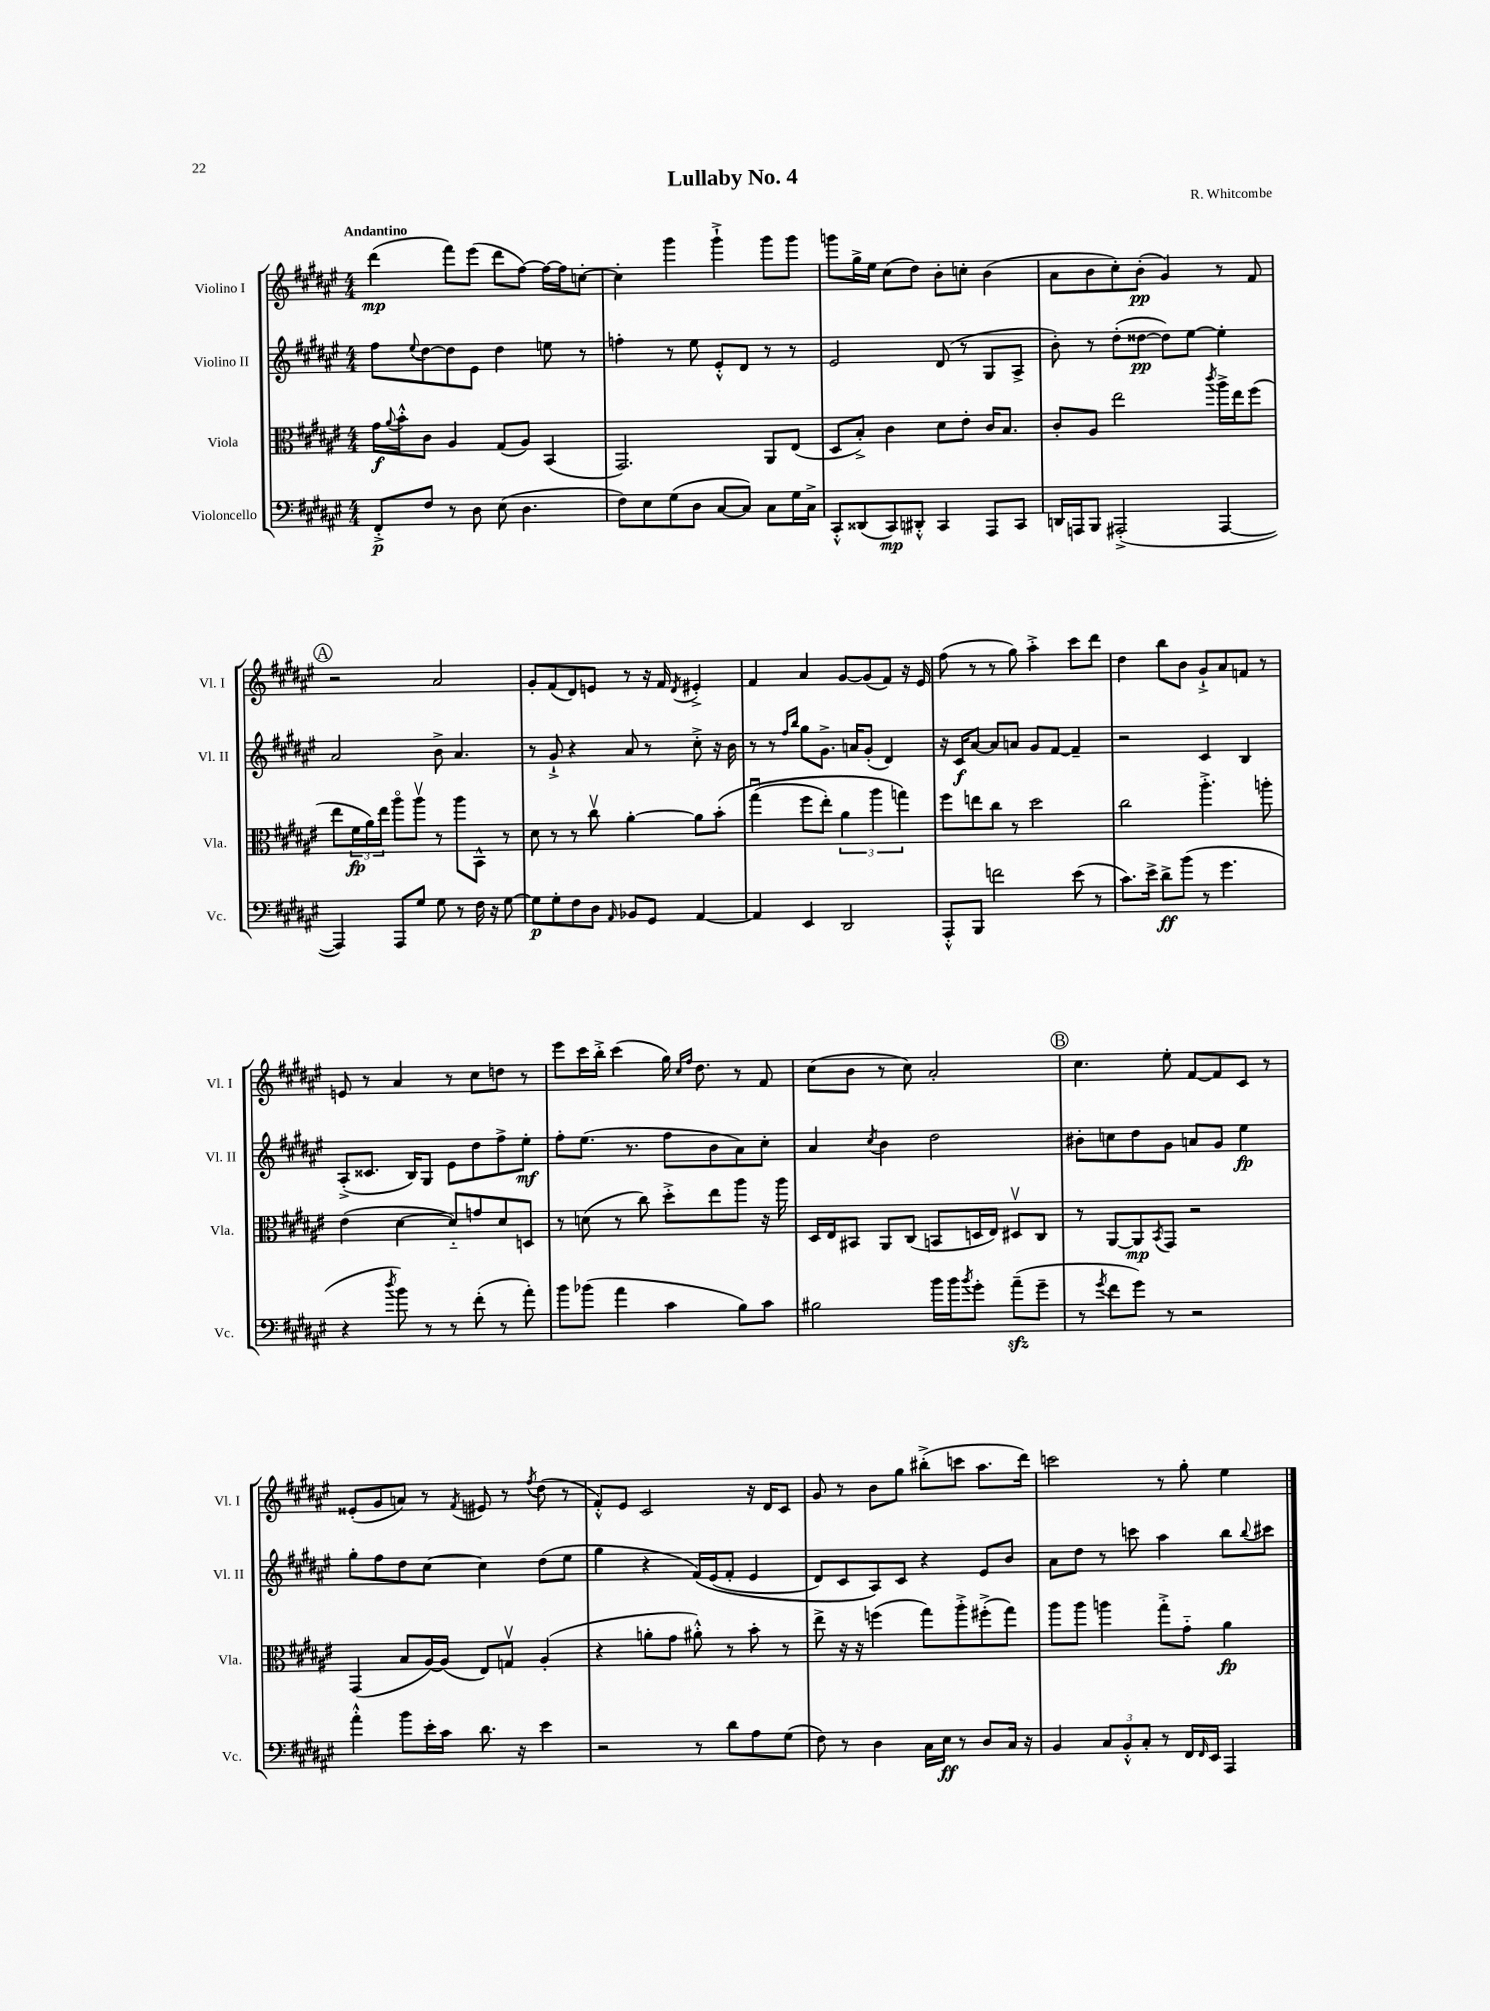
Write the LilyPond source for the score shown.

\header { title = "Lullaby No. 4" composer = "R. Whitcombe" }
<<
\new StaffGroup <<
\new Staff = "s0" \with { instrumentName = "Violino I" shortInstrumentName = "Vl. I" } {
    \clef treble \key fis \major \numericTimeSignature \time 4/4 \tempo "Andantino"
    dis'''4\mp( fis'''8) eis'''8( dis'''8 fis''8~) fis''16~ fis''16 c''8~-. |
    c''4-. gis'''4 gis'''4-!-> gis'''8 gis'''8 |
    g'''8 gis''16-> eis''16 cis''8( dis''8) b'8-. c''8-. b'4( |
    ais'8 b'8 cis''8-.) b'8-.\pp( gis'4) r8 fis'8 |
    \mark \markup { \circle "A" } r2 ais'2 |
    gis'8-. fis'8( dis'8) e'8 r8 r16 fis'16 \acciaccatura { dis'8 } eis'4-.-> |
    fis'4 ais'4 gis'8~ gis'8( fis'8) r16 eis'16 |
    fis''8( r8 r8 gis''8) ais''4-.-> cis'''8 dis'''8 |
    dis''4 b''8 b'8 gis'8-!-> ais'8 f'8 r8 |
    e'8 r8 ais'4 r8 cis''8 d''8 r8 |
    eis'''8 cis'''16 b''16-.-> cis'''4( gis''16) \grace { cis''16 fis''16 } dis''8. r8 fis'8 |
    cis''8( b'8 r8 cis''8) ais'2-. |
    \mark \markup { \circle "B" } cis''4. eis''8-. fis'8~ fis'8 cis'8 r8 |
    eisis'8-.( gis'8 a'8) r8 \acciaccatura { fis'8 } eis'8 r8 \acciaccatura { fis''8 } dis''8( r8 |
    fis'8-.-^) eis'8 cis'2 r16 dis'16 cis'8 |
    gis'8 r8 b'8 gis''8 bis''8-.->( c'''8 ais''8. dis'''16) |
    c'''2 r8 gis''8-. eis''4 \bar "|." |
}
\new Staff = "s1" \with { instrumentName = "Violino II" shortInstrumentName = "Vl. II" } {
    \clef treble \key fis \major \numericTimeSignature \time 4/4
    fis''8 \appoggiatura { eis''8 } dis''8~ dis''8 eis'8 dis''4 e''8 r8 |
    f''4-. r8 eis''8 eis'8-.-^ dis'8 r8 r8 |
    eis'2 dis'8( r8 gis8 ais8-> |
    b'8-.) r8 dis''8-.( disis''8~\pp disis''8) eis''8~ eis''4-. |
    \mark \markup { \circle "A" } ais'2 b'8-> ais'4. |
    r8 gis'8-!-> r4 ais'8 r8 cis''8-.-> r16 b'16 |
    r8 r8 \grace { fis''16 b''16 } gis''8 gis'8.-> a'16 gis'8-.( dis'4) |
    r16 cis'16\f ais'8~ ais'8 a'8 gis'8 fis'8~ fis'4-- |
    r2 cis'4 b4 |
    ais8-.->( cisis'8. b16) gis8 eis'8 dis''8 fis''8-> eis''8-.\mf |
    fis''8-. eis''8.( r8. fis''8 b'8 ais'8) cis''8-. |
    ais'4 \acciaccatura { cis''8 } b'4 dis''2 |
    \mark \markup { \circle "B" } bis'8-. c''8 dis''8 gis'8 a'8 gis'8 eis''4\fp |
    gis''8-. fis''8 dis''8 cis''8~ cis''4 dis''8( eis''8 |
    gis''4 r4 fis'16)\( eis'16( fis'8-. eis'4 |
    dis'8) cis'8 ais8\) cis'8 r4 eis'8 b'8 |
    ais'8 dis''8 r8 c'''8 ais''4 b''8 \appoggiatura { b''8 } cis'''8 \bar "|." |
}
\new Staff = "s2" \with { instrumentName = "Viola" shortInstrumentName = "Vla." } {
    \clef alto \key fis \major \numericTimeSignature \time 4/4
    gis'16\f \appoggiatura { ais'8 } b'16-.-^ cis'8 ais4 gis8( ais8) b,4( |
    gis,2.) ais,8 eis8( |
    dis8 b8-.->) cis'4 dis'8 eis'8-. cis'16 b8. |
    cis'8-. ais8 eis''2 \acciaccatura { cis'''8 } ais''16-> eis''16 fis''8( |
    \mark \markup { \circle "A" } eis''8 \tuplet 3/2 { fis'16\fp ais'16) eis''16 } ais''8\flageolet ais''8\upbow r8 ais''8 b,8-^ r8 |
    dis'8 r8 r8 cis''8\upbow ais'4~-. ais'8 b'8-.\( |
    gis''4\downbow( fis''8 eis''8-.) \tuplet 3/2 { ais'4 ais''4 g''4\) } |
    fis''8 e''8 cis''8 r8 dis''2 |
    cis''2 ais''4.-.-> a''8-. |
    eis'4( dis'4~ dis'8-_) g'8 dis'8 d8 |
    r8 d'8( r8 cis''8) dis''8-.-> eis''8 ais''8 r16 ais''16 |
    dis16 eis16 bis,8 ais,8 cis8( b,8 d16 eis16) dis8\upbow cis8 |
    \mark \markup { \circle "B" } r8 ais,8~ ais,8\mp \acciaccatura { b,8 } gis,8 r2 |
    gis,4( b8 ais16~) ais16( eis8) g8\upbow ais4-.( |
    r4 a'8-. gis'8 ais'8-.-^) r8 b'8-. r8 |
    eis''8-> r16 r16 f''4( gis''8) ais''8-.-> fis''8-.->( gis''8) |
    ais''8 ais''8 a''4 gis''8-.-> gis'8-_ ais'4\fp \bar "|." |
}
\new Staff = "s3" \with { instrumentName = "Violoncello" shortInstrumentName = "Vc." } {
    \clef bass \key fis \major \numericTimeSignature \time 4/4
    fis,8-.->\p fis8 r8 dis8 eis8( dis4. |
    fis8) eis8 gis8( dis8 cis8~ cis8) cis8 gis16 cis16-> |
    cis,8-.-^ disis,8( cis,8\mp) dis,8-.-^ cis,4 ais,,8 cis,8 |
    d,16 a,,16 b,,8 ais,,2-.->( ais,,4~ |
    \mark \markup { \circle "A" } ais,,4) ais,,8 gis8 gis8 r8 fis16 r16 gis8~ |
    gis8\p gis8-. fis8 dis8 \grace { ais,16 } bes,8 gis,8 ais,4~ |
    ais,4 eis,4 dis,2 |
    ais,,8-.-^ b,,8 f'2 eis'8( r8 |
    cis'8.) eis'16-> dis'8->\ff b'8( r8 gis'4. |
    r4 \acciaccatura { dis''8 } b'8) r8 r8 fis'8-.( r8 ais'8-.) |
    b'8 bes'8( ais'4 cis'4 b8) cis'8 |
    bis2 b'16 b'16 \acciaccatura { b'8 } gis'8-. ais'8--\sfz( gis'8-- |
    \mark \markup { \circle "B" } r8 \acciaccatura { gis'8 } fis'8 gis'8) r8 r2 |
    ais'4-.-^ b'8 eis'16-. cis'16 dis'8. r16 eis'4 |
    r2 r8 dis'8 ais8 gis8( |
    fis8) r8 dis4 cis16 eis16\ff r8 dis8 cis16 r16 |
    b,4 \tuplet 3/2 { cis8 b,8-.-^ cis8-. } r8 fis,16 \grace { fis,16 } eis,16 ais,,4 \bar "|." |
}
>>
>>
\layout { \context { \Score \remove "Bar_number_engraver" } }
